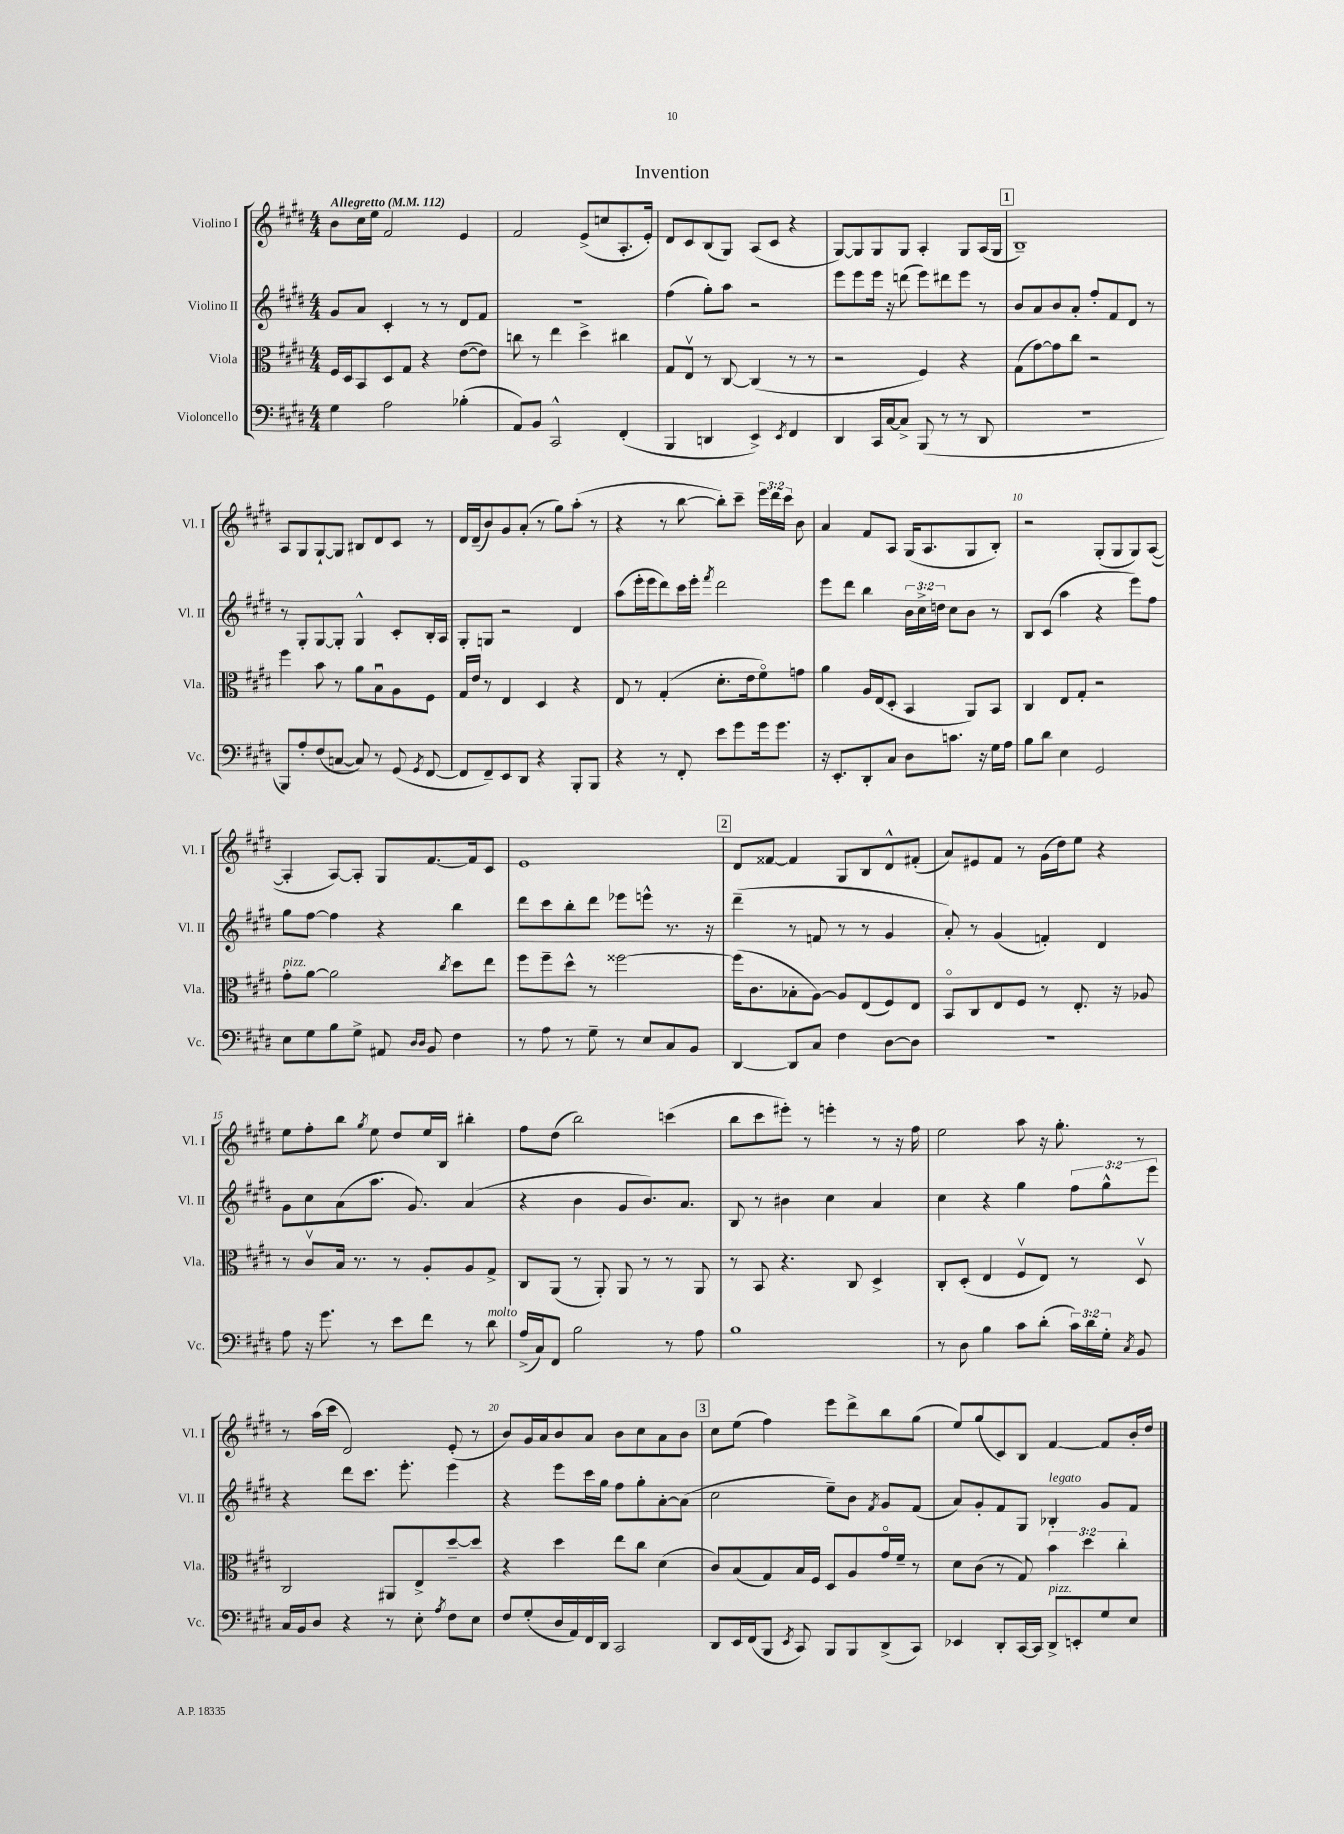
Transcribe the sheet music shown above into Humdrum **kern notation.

**kern	**kern	**kern	**kern
*part4	*part3	*part2	*part1
*staff4	*staff3	*staff2	*staff1
*I"Violoncello	*I"Viola	*I"Violino II	*I"Violino I
*I'Vc.	*I'Vla.	*I'Vl. II	*I'Vl. I
*clefF4	*clefC3	*clefG2	*clefG2
*k[f#c#g#d#]	*k[f#c#g#d#]	*k[f#c#g#d#]	*k[f#c#g#d#]
*M4/4	*M4/4	*M4/4	*M4/4
*MM112	*MM112	*MM112	*MM112
=1	=1	=1	=1
!	!	!	!LO:TX:a:B:t=Allegretto
4G#\	16F#/LL	8g#/L	8b\L
.	16D#/J	.	.
.	8BB/	8a/J	16cc#\L
.	.	.	16ee\JJ
2A\	8D#/	4c#'/	2f#/
.	8G#/J	.	.
.	4r	8r	.
.	.	8r	.
(4B-X'\	([8e\L	8d#/L	4e/
.	8e\J])	8f#/J	.
=2	=2	=2	=2
8AA/L)	8ccn\	1r	2f#/
8BB/J	8r	.	.
2CC#^^/	4ee\	.	.
.	4dd#^\	.	(8e^/L
.	.	.	8ccn/
(4FF#'/	4cc#X\	.	8.A'/
.	.	.	16e'/Jk)
=3	=3	=3	=3
4BBB/	8G#/L	(4ff#\	8d#/L
.	8Ev/J	.	8c#/
4DDn/	8r	8gg#'\L)	(8B/
.	[8C#/	8aa\J	8G#/J)
4EE^/)	(4C#/]	2r	(8A/L
.	.	.	8c#/J
8qEE/	.	.	.
4FF#/	8r	.	4r
.	8r	.	.
=4	=4	=4	=4
4DD#/	2r	8eee\L	[8G#/L)
.	.	8eee\	8G#/]
16CC#/LL	.	16eee\Jk	8G#/
[16C#/J	.	16r	.
8C#^/J]	.	(8dddn\	8G#/J
(8BBB/	4F#/)	8eee\L)	4A'/
8r	.	8ddd#X\	.
8r	4r	8eee\J	8G#/L
8DD#/	.	8r	(16A/L
.	.	.	16G#/JJ
!!LO:REH:place=s1:t=1
=5	=5	=5	=5
1r	(8G#\L	8b/L	1B~)
.	[8g#\)	8a/	.
.	8g#\]	8b/	.
.	8cc#\J	8a'/J	.
.	2r	8ff#'/L	.
.	.	8f#/	.
.	.	8d#/J	.
.	.	8r	.
!!LO:LB:g=z
=6	=6	=6	=6
8BBB/L)	4ff#\	8r	8A/L
8A'/	.	8G#'/L	8G#/
(8F#/	8b\	[8G#/	[8G#`/
[8Cn/J	8r	8G#'/J]	8G#/J]
8C/])	8a\L	4G#^^/	8B#X/L
8r	8Bu\	.	8d#/
(8GG#/	8A\	8c#'/L	8c#/J
8qGG#/	.	.	.
[8FF#/	8F#\J	16B'/L	8r
.	.	16A/JJ	.
=7	=7	=7	=7
8FF#/L]	16G#/LL	8G#'/L	16d#/LL
.	16e/JJ	.	(16d#~/J
8FF#~/)	8r	8Gn/J	8b/)
8EE/	4E/	2r	8g#/
8DD#/J	.	.	(8a'/J
4r	4D#/	.	8r
.	.	.	8gg#\L)
8BBB'/L	4r	4d#/	(8aa'\J
8BBB/J	.	.	8r
=8	=8	=8	=8
4r	8E/	(8aa\L	4r
.	8r	16eee'\L	.
.	.	16eee\J	.
8r	(4G#'/	8ddd#\)	8r
8FF#'/	.	16ccc#\L	[8bb\
.	.	16eee'\JJ	.
.	.	8qfff#/	.
8e\L	8.d#'\L	2ddd#\	8bb'\L])
8g#\	.	.	8ccc#~\J
.	16e\k	.	.
16g#\k	8f#\)	.	24eee\LL
.	.	.	24ddd#\
8.g#\J	.	.	.
.	.	.	24ccc#\JJ
.	8gn\J	.	8b\
=9	=9	=9	=9
16r	4a\	8eee\L	4a/
8.EE'/L	.	.	.
.	.	8ddd#\J	.
8DD#'/	16A/LL	4bb\	8f#/L
.	(16E/J	.	.
8C#/J	8D#'/J	.	8A/J
8D#\L	4BB/	24b\LL	(16G#/KL
.	.	24cc#^\	.
.	.	.	8.A/
.	.	24ddn\JJ	.
8.cn\J	.	8cc#\L	.
.	8AA/L)	8b\J	8G#/
16r	.	.	.
16G#\LL	8BB/J	8r	8B'/J)
16A\JJ	.	.	.
=10	=10	=10	=10
8B\L	4C#/	8B/L	2r
8d#\J	.	(8c#/J	.
4E\	8E/L	4aa\	.
.	8G#'/J	.	.
2GG#/	2r	4r	(8G#'/L
.	.	.	8G#/
.	.	8eee\L)	8G#/)
.	.	8ff#\J	([8A/J
!!LO:LB:g=z
=11	=11	=11	=11
!	!LO:TX:a:i:t=pizz.	!	!
8E\L	8g#'\L	8gg#\L	4A'/]
8G#\	[8a\J	[8ff#\J	.
8B\	2a\]	4ff#\]	[8A/L)
8G#^\J	.	.	8A'/J]
8AA#X/	.	4r	8G#/L
16qqD#/LL	.	.	.
16qqD#/JJ	.	.	.
8BB/	.	.	[8.f#/
.	8qcc#/	.	.
4F#\	8dd#\L	4bb\	.
.	.	.	16f#/k]
.	8ee\J	.	8c#/J
=12	=12	=12	=12
8r	8ff#\L	8ddd#\L	1e
8A\	8ff#~\	8ccc#\	.
8r	8dd#^^\J	8bb'\	.
8G#~\	8r	8ddd#\J	.
8r	[2ff##X\	8eee-X\L	.
8E/L	.	8eeen^^\J	.
8C#/	.	8.r	.
8BB/J	.	.	.
.	.	16r	.
!!LO:REH:place=s1:t=2
=13	=13	=13	=13
[4DD#/	(16ff##\KL]	(4ddd#~\	8d#/L
.	8.c#\	.	.
.	.	.	[8f##X/J
8DD#/L]	8B-X'\	8r	4f##/]
8C#/J	[8A\J)	8fn/	.
4F#\	8A/L]	8r	8G#/L
.	(8E/	8r	8B/
[8D#\L	8F#/)	4g#/	8d#^^/
8D#\J]	8E/J	.	(8f#X'/J
=14	=14	=14	=14
1r	8BB/L	8a'/)	8a/L)
.	8C#/	8r	8e#X/
.	8E/	(4g#/	8f#/J
.	8F#/J	.	8r
.	8r	4fn'/)	(16g#\LL
.	.	.	16dd#\J)
.	8.E'/	.	8ee\J
.	.	4d#/	4r
.	16r	.	.
.	8A-X/	.	.
!!LO:LB:g=z
=15	=15	=15	=15
8A\	8r	8g#\L	8ee\L
16r	8c#v/L	8cc#\	8ff#'\
8.g#\	.	.	.
.	16B/Jk	(8a\	8bb\J
.	8.r	.	.
.	.	.	8qgg#/
8r	.	8.aa\J	8ee\
8e\L	8r	.	8dd#/L
.	.	8.g#/)	.
8f#\J	8A'/L	.	16ee/L
.	.	.	16B/JJ
8r	8A/	(4a/	4bb#X'\
!LO:TX:a:i:t=molto	!	!	!
8d#\	8G#^/J	.	.
=16	=16	=16	=16
(16A^/LL	8C#/L	4r	8ff#\L
16C#/J)	.	.	.
8FF#/J	(8AA/J	.	(8dd#\J
2B\	8r	4b\	2bb\)
.	8AA'/)	.	.
.	8AA/	8g#/L	.
.	8r	8.b/)	.
8r	8r	.	(4cccn\
.	.	8.a/J	.
8A\	8AA/	.	.
=17	=17	=17	=17
1B	8r	8B/	8bb\L
.	8BB/	8r	8ccc#\
.	4.r	4b#X\	8eee#X'\J)
.	.	.	8r
.	.	4cc#\	4eeen'\
.	8C#/	.	.
.	4D#^/	4a/	8r
.	.	.	16r
.	.	.	16ff#\
=18	=18	=18	=18
8r	8C#'/L	4cc#\	2ee\
8D#\	(8D#'/J	.	.
4B\	4E/	4r	.
8c#\L	8F#v/L	4gg#\	8aa\
(8d#'\J	8E/J)	.	16r
.	.	.	8.gg#'\
24c#\LL)	8r	12ff#\L	.
24d#\	.	.	.
24G#'\JJ	.	12gg#^^\	.
8qC#/	.	.	.
8BB/	8D#v/	.	8r
.	.	12eee\J	.
!!LO:LB:g=z
=19	=19	=19	=19
16C#/LL	2C#/	4r	8r
16BB/J	.	.	.
8D#/J	.	.	(16aa\LL
.	.	.	16ccc#\JJ
4r	.	8ddd#\L	2d#/)
.	.	8.ccc#\J	.
8r	8AA#X/L	.	.
.	.	8.eee'\	.
8E'\	8E^/	.	.
8qA/	.	.	.
8F#\L	[8dd#~/	4eee\	(8e'/
8E\J	8dd#/J]	.	8r
=20	=20	=20	=20
8F#/L	4r	4r	8b/L)
(8G#'/	.	.	16g#/L
.	.	.	16a/J
16D#/L	4dd#\	8eee\L	8b/
16AA/)	.	.	.
16FF#/	.	16ccc#\L	8a/J
16DD#/JJ	.	16gg#\JJ	.
2CC#/	8ee\L	8ff#\L	8b\L
.	8cc#\J	8gg#'\	8cc#\
.	(4d#\	[8a'\	8a\
.	.	(8a\J]	8b\J
!!LO:REH:place=s1:t=3
=21	=21	=21	=21
8DD#/L	8c#/L)	2cc#\	8cc#\L
16EE/L	(8B/	.	(8ee\J
(16FF#/J	.	.	.
8BBB/J	8G#/)	.	4ff#\)
8qEE/	.	.	.
8CC#/)	16B/L	.	.
.	16F#/JJ	.	.
8BBB/L	8D#/L	8ee~\L)	8eee\L
8BBB/	8A/	8b\J	8ddd#^\
.	.	8qf#/	.
(8DD#^/	16g#/L	8g#/L	8bb\
.	16f#~/JJ	.	.
8CC#/J)	8r	(8f#/J	(8gg#\J
=22	=22	=22	=22
4EE-X/	8d#\L	8a/L)	8ee/L)
.	(8c#\J	8g#'/	(8gg#/
8DD#'/L	8r	8f#/	8c#/)
[16CC#/L	8G#/)	8G#/J	8B/J
16CC#/JJ]	.	.	.
!	!	!LO:TX:a:i:t=legato	!
!LO:TX:a:i:t=pizz.	!	!	!
8DD#^/L	6b\	4B-X'/	[4f#/
8EEn'/	.	.	.
.	6dd#\	.	.
8G#/	.	8g#/L	8f#/L]
.	6cc#'\	.	.
8E/J	.	8f#/J	16b'/L
.	.	.	16dd#/JJ
==	==	==	==
*-	*-	*-	*-
